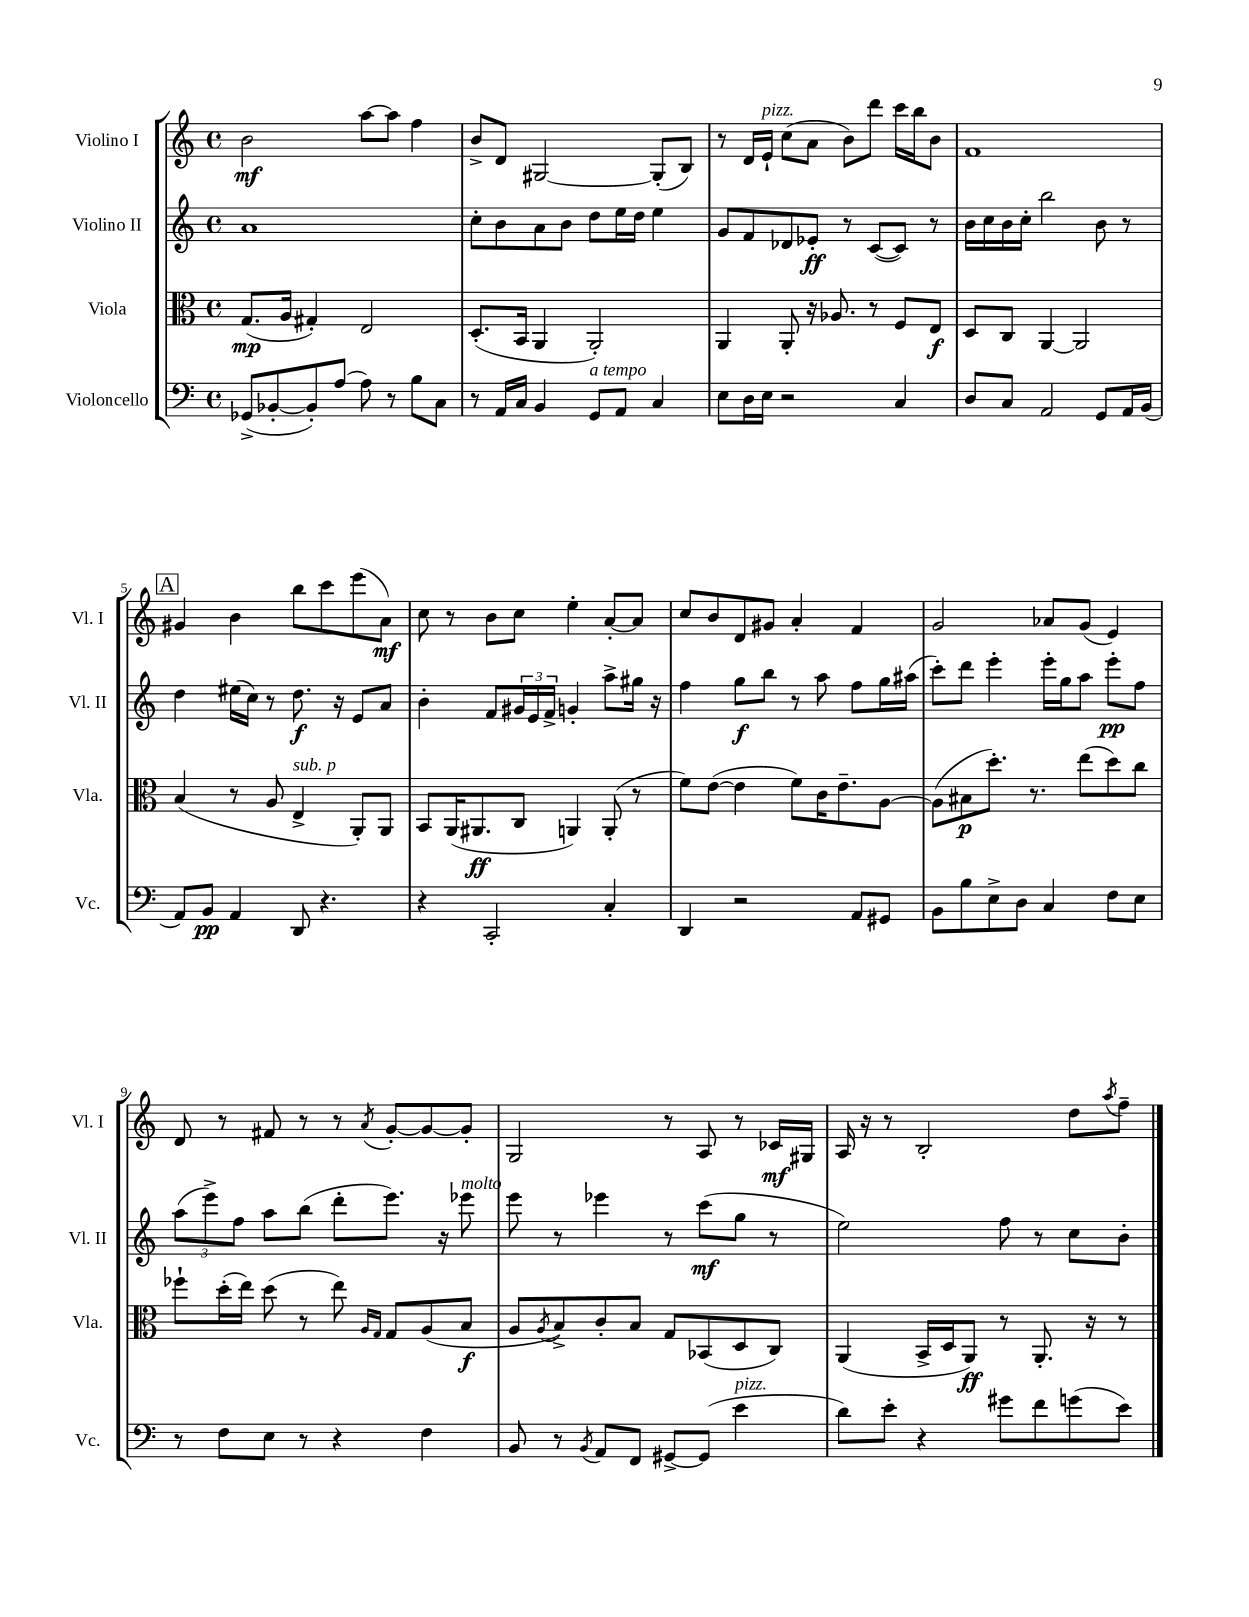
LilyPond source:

<<
\new StaffGroup <<
\new Staff = "s0" \with { instrumentName = "Violino I" shortInstrumentName = "Vl. I" } {
    \clef treble \key c \major \defaultTimeSignature \time 4/4
    b'2\mf a''8~ a''8 f''4 |
    b'8-> d'8 gis2~ gis8-.( b8) |
    r8 d'16 e'16-!^\markup { \italic "pizz." } c''8( a'8 b'8) d'''8 c'''16 b''16 b'8 |
    f'1 |
    \mark \markup { \box "A" } gis'4 b'4 b''8 c'''8 e'''8( a'8\mf) |
    c''8 r8 b'8 c''8 e''4-. a'8~-. a'8 |
    c''8 b'8 d'8 gis'8 a'4-. f'4 |
    g'2 aes'8 g'8( e'4) |
    d'8 r8 fis'8 r8 r8 \acciaccatura { a'8 } g'8~-. g'8~ g'8-. |
    g2 r8 a8 r8 ces'16\mf gis16 |
    a16 r16 r8 b2-. d''8 \acciaccatura { a''8 } f''8-- \bar "|." |
}
\new Staff = "s1" \with { instrumentName = "Violino II" shortInstrumentName = "Vl. II" } {
    \clef treble \key c \major \defaultTimeSignature \time 4/4
    a'1 |
    c''8-. b'8 a'8 b'8 d''8 e''16 d''16 e''4 |
    g'8 f'8 des'8 ees'8-.\ff r8 c'8~( c'8) r8 |
    b'16 c''16 b'16 c''16-. b''2 b'8 r8 |
    \mark \markup { \box "A" } d''4 eis''16( c''16) r8 d''8.\f r16 e'8 a'8 |
    b'4-. f'8 \tuplet 3/2 { gis'16 e'16 f'16-> } g'4-. a''8-> gis''16 r16 |
    f''4 g''8\f b''8 r8 a''8 f''8 g''16 ais''16( |
    c'''8-.) d'''8 e'''4-. e'''16-. g''16 a''8 e'''8-.\pp f''8 |
    \tuplet 3/2 { a''8( e'''8->) f''8 } a''8 b''8( d'''8-. e'''8.) r16 ees'''8^\markup { \italic "molto" } |
    e'''8 r8 ees'''4 r8 c'''8\mf( g''8 r8 |
    e''2) f''8 r8 c''8 b'8-. \bar "|." |
}
\new Staff = "s2" \with { instrumentName = "Viola" shortInstrumentName = "Vla." } {
    \clef alto \key c \major \defaultTimeSignature \time 4/4
    g8.\mp( a16 gis4-.) e2 |
    d8.-.( b,16 a,4 a,2-.) |
    a,4 a,8-. r16 aes8. r8 f8 e8\f |
    d8 c8 a,4~ a,2 |
    \mark \markup { \box "A" } b4( r8 a8 e4->^\markup { \italic "sub. p" } a,8-.) a,8 |
    b,8 a,16( ais,8.\ff c8 a,4) a,8-.( r8 |
    f'8) e'8~( e'4 f'8) c'16 e'8.-- a8~ |
    a8( bis8\p d''8.-.) r8. e''8( d''8) c''8 |
    fes''8-! d''16-.( e''16) d''8( r8 e''8) \grace { a16 g16 } g8 a8( b8\f |
    a8 \acciaccatura { a8 } b8->) c'8-. b8 g8 bes,8( d8 c8) |
    a,4( b,16-> d16 a,8\ff) r8 a,8.-. r16 r8 \bar "|." |
}
\new Staff = "s3" \with { instrumentName = "Violoncello" shortInstrumentName = "Vc." } {
    \clef bass \key c \major \defaultTimeSignature \time 4/4
    ges,8->( bes,8~-. bes,8-.) a8( a8) r8 b8 c8 |
    r8 a,16 c16 b,4 g,8^\markup { \italic "a tempo" } a,8 c4 |
    e8 d16 e16 r2 c4 |
    d8 c8 a,2 g,8 a,16 b,16( |
    \mark \markup { \box "A" } a,8) b,8\pp a,4 d,8 r4. |
    r4 c,2-. c4-. |
    d,4 r2 a,8 gis,8 |
    b,8 b8 e8-> d8 c4 f8 e8 |
    r8 f8 e8 r8 r4 f4 |
    b,8 r8 \acciaccatura { b,8 } a,8 f,8 gis,8~-> gis,8( e'4^\markup { \italic "pizz." } |
    d'8) e'8-. r4 gis'8 f'8 g'8( e'8) \bar "|." |
}
>>
>>
